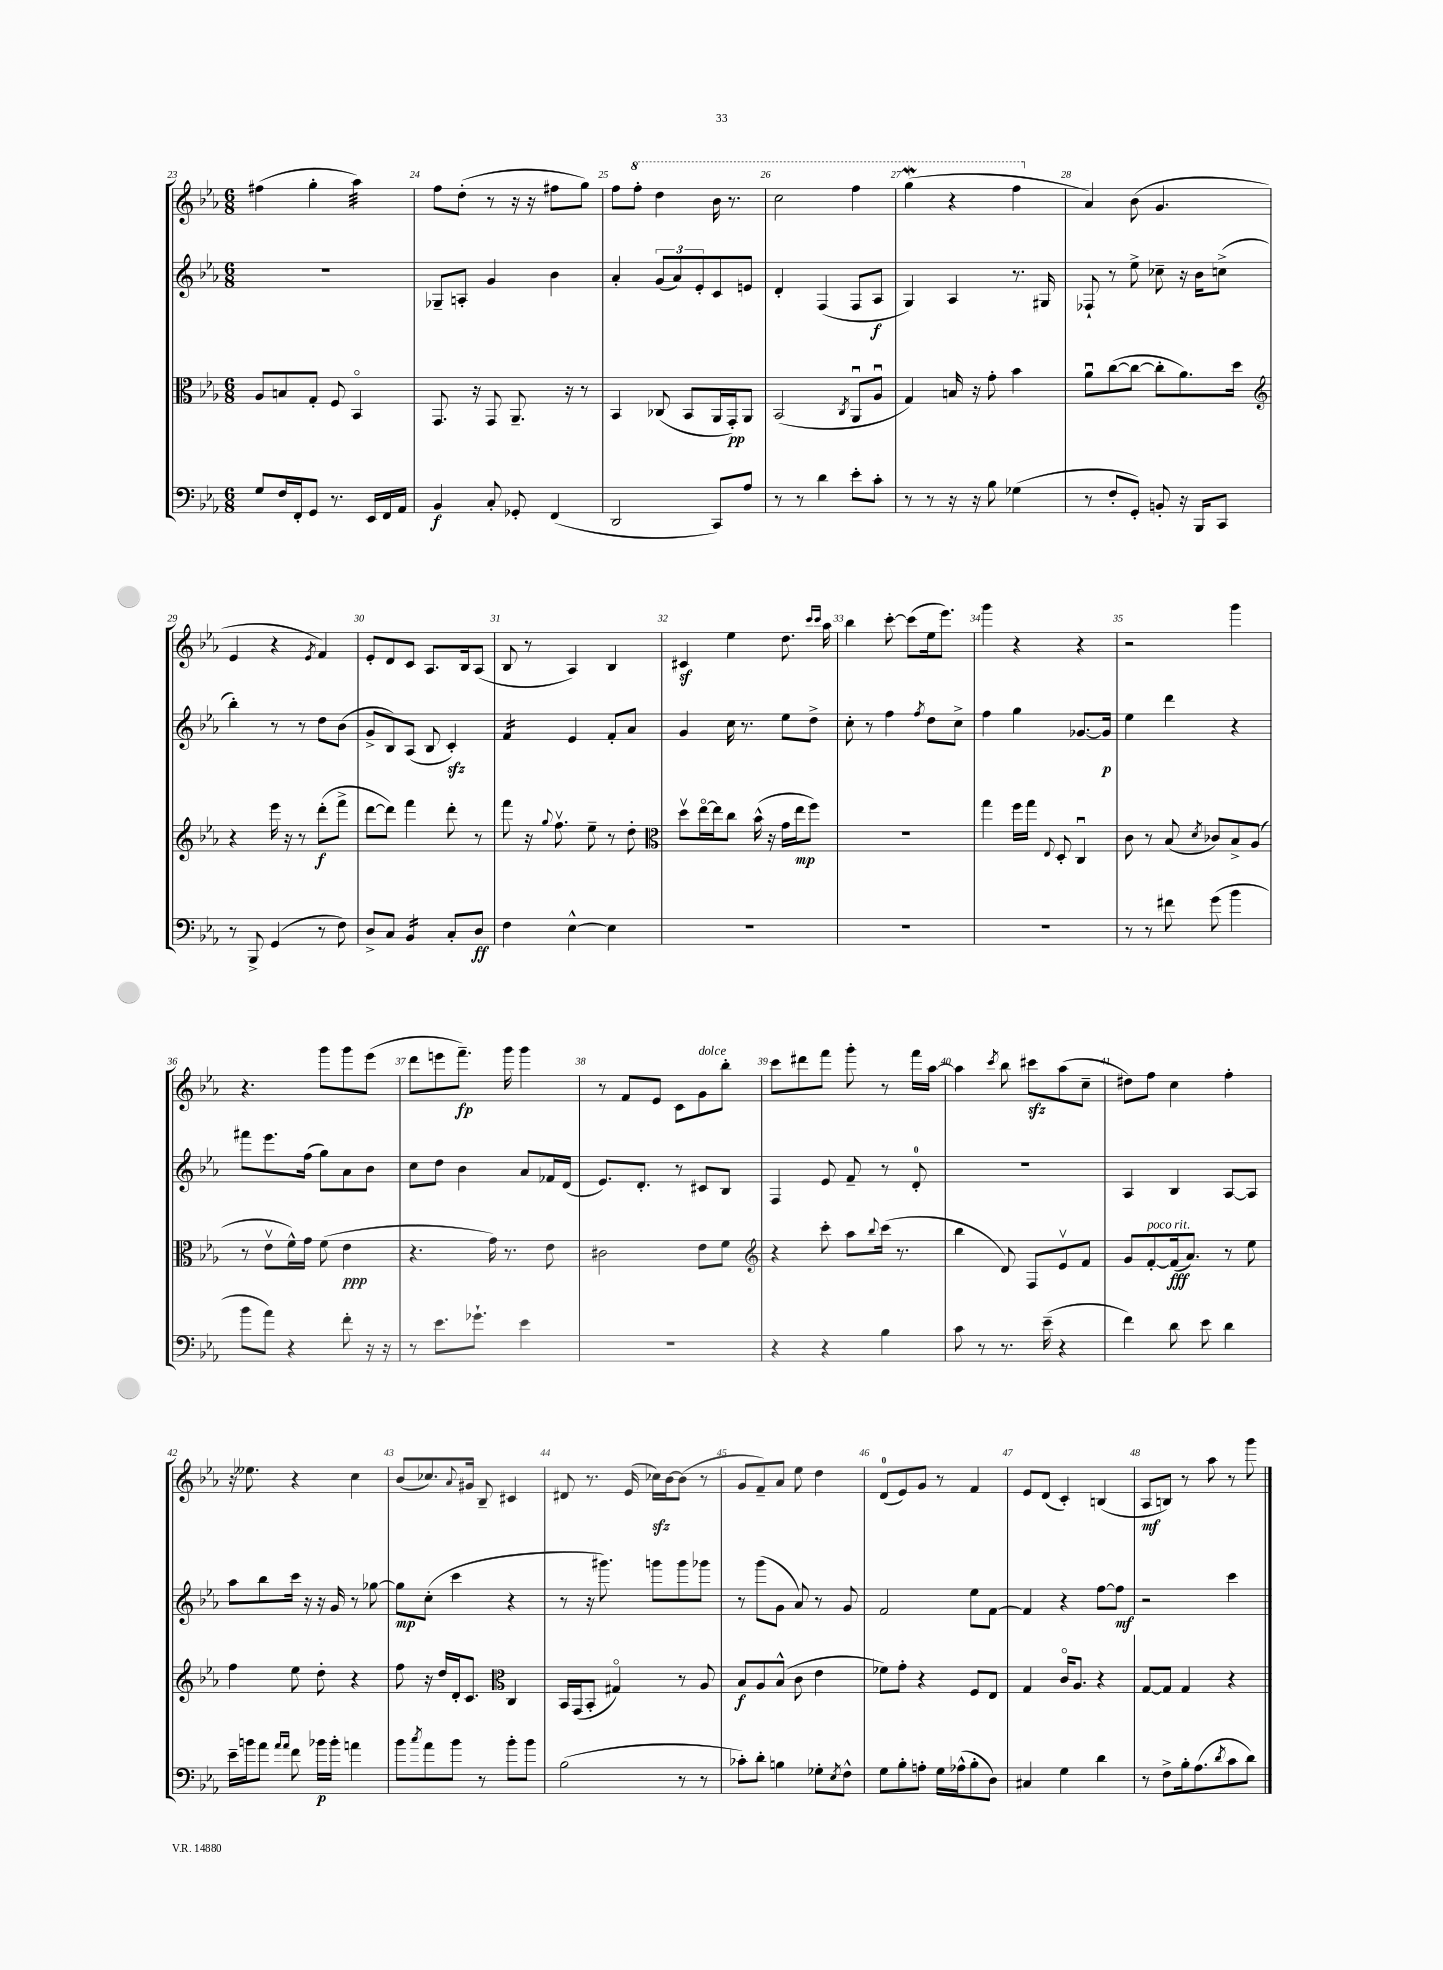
<<
\new StaffGroup <<
\new Staff = "s0" {
    \clef treble \key ees \major \numericTimeSignature \time 6/8
    fis''4( g''4-. aes''4:32) |
    f''8 d''8-.( r8 r16 r16 fis''8 g''8) |
    f''8 \ottava #1 f'''8-. d'''4 bes''16 r8. |
    c'''2 f'''4 |
    g'''4\mordent( r4 f'''4 \ottava #0 |
    aes'4) bes'8( g'4. |
    ees'4 r4 \acciaccatura { ees'8 } f'4) |
    ees'8-. d'8 c'8 aes8. bes16 aes8( |
    bes8 r8 aes4) bes4 |
    cis'4\sf ees''4 d''8. \grace { c'''16 c'''16 } aes''16 |
    bes''4 c'''8~-. c'''8( ees''16 ees'''8.) |
    g'''4 r4 r4 |
    r2 g'''4 |
    r4. g'''8 g'''8 ees'''8( |
    d'''8 e'''8 f'''8.--\fp) g'''16 g'''4 |
    r8 f'8 ees'8 c'8 g'8^\markup { \italic "dolce" } bes''8-. |
    c'''8 dis'''8 f'''8 g'''8-. r8 f'''16 aes''16~ |
    aes''4 \acciaccatura { c'''8 } bes''8 cis'''8\sfz aes''8( c''8-- |
    dis''8) f''8 c''4 f''4-. |
    r16 eeses''8. r4 c''4 |
    bes'8( ces''8.) \appoggiatura { aes'8 } gis'16 bes8-- cis'4 |
    dis'8 r8. ees'16( ces''16\sfz) bes'16~ bes'8( r8 |
    g'8 f'8--) aes'8 ees''8 d''4 |
    d'8-0( ees'8) g'8 r8 f'4 |
    ees'8 d'8( c'4-.) b4( |
    aes8\mf b8) r8 aes''8 r8 g'''8 \bar "|." |
}
\new Staff = "s1" {
    \clef treble \key ees \major \numericTimeSignature \time 6/8
    R2. |
    ges8-- a8-. g'4 bes'4 |
    aes'4-. \tuplet 3/2 { g'8( aes'8) ees'8-. } c'8 e'8 |
    d'4-. f4( f8 aes8\f |
    g4) aes4 r8. gis16 |
    fes8-! r8 ees''8-> ces''8-- r16 bes'16 c''8->( |
    bes''4-.) r8 r8 d''8 bes'8( |
    g'8-> bes8) aes8( bes8 c'4-.\sfz) |
    f'4:16 ees'4 f'8-. aes'8 |
    g'4 c''16 r8. ees''8 d''8-> |
    c''8-. r8 f''4 \acciaccatura { f''8 } d''8 c''8-> |
    f''4 g''4 ges'8.~ ges'16\p |
    ees''4 d'''4 r4 |
    fis'''8 ees'''8. f''16( g''8) aes'8 bes'8 |
    c''8 d''8 bes'4 aes'8 fes'16 d'16( |
    ees'8.) d'8.-. r8 cis'8 bes8 |
    f4 ees'8 f'8-- r8 d'8-0-. |
    R2. |
    aes4 bes4 aes8~ aes8 |
    aes''8 bes''8 c'''16 r16 r16 g'16 r8 ges''8~ |
    ges''8\mp c''8-.( c'''4 r4 |
    r8 r16 gis'''8.) g'''8 g'''8 ges'''8 |
    r8 g'''8( g'8 aes'8) r8 g'8 |
    f'2 ees''8 f'8~ |
    f'4 r4 f''8~ f''8\mf |
    r2 c'''4 \bar "|." |
}
\new Staff = "s2" {
    \clef alto \key ees \major \numericTimeSignature \time 6/8
    aes8 b8 g8-. f8 bes,4\flageolet |
    g,8. r16 g,8 aes,8.-- r16 r8 |
    bes,4 ces8( bes,8 aes,16 g,16-.\pp) aes,8 |
    bes,2( \acciaccatura { c8 } aes,8\downbow aes8\downbow |
    g4) b16 r16 g'8-. bes'4 |
    aes'8\downbow c''8~( c''8~ c''8-. aes'8.) d''16 |
    \clef treble r4 ees'''16 r16 r8 d'''8-.\f( f'''8-> |
    d'''8~ d'''8) f'''4 d'''8-. r8 |
    f'''8 r16 \appoggiatura { g''8 } f''8.\upbow ees''8-- r8 d''8-. |
    \clef alto d''8\upbow ees''16~\flageolet ees''16 c''8 bes'16-^( r16 g'16 ees''16\mp f''8) |
    R2. |
    g''4 f''16 g''16 \appoggiatura { ees8 } d8-. c4\downbow |
    c'8 r8 bes8( \acciaccatura { d'8 } ces'8) bes8-> aes8( |
    r8 ees'8\upbow f'16-^) g'16 f'8( ees'4\ppp |
    r4. g'16) r8. ees'8 |
    cis'2 ees'8 f'8 |
    \clef treble r4 c'''8-. aes''8 \appoggiatura { bes''8 } c'''16( r8. |
    bes''4 d'8) f8 ees'8\upbow f'8 |
    g'8 f'8~-.^\markup { \italic "poco rit." } f'16\fff( aes'8.) r8 ees''8 |
    f''4 ees''8 d''8-. r4 |
    f''8 r16 d''16 d'16-. c'8. \clef alto c4 |
    bes,16 g,16( bes,8-. gis4\flageolet) r8 aes8 |
    bes8\f aes8 bes8-^( c'8 ees'4 |
    fes'8) g'8-. r4 f8 ees8 |
    g4 c'16\flageolet aes8. r4 |
    g8~ g8 g4 r4 \bar "|." |
}
\new Staff = "s3" {
    \clef bass \key ees \major \numericTimeSignature \time 6/8
    g8 f16 f,16-. g,8 r8. ees,16 f,16 aes,16 |
    bes,4\f c8-. ges,8-. f,4( |
    d,2 c,8) aes8 |
    r8 r8 d'4 ees'8-. c'8-. |
    r8 r8 r16 r16 bes8 ges4( |
    r8 f8-. g,8-.) b,8-. r16 bes,,16 c,8 |
    r8 bes,,8-> g,4( r8 f8) |
    d8-> c8 bes,4:16 c8-. d8\ff |
    f4 ees4~-^ ees4 |
    R2. |
    R2. |
    R2. |
    r8 r8 fis'8 g'8( bes'4 |
    bes'8 aes'8) r4 f'8-. r16 r16 |
    r8 ees'8. ges'8.-! ees'4 |
    R2. |
    r4 r4 bes4 |
    c'8 r8 r8. ees'16--( r4 |
    f'4) d'8 ees'8 d'4 |
    ees'16-- b'16 aes'8 \grace { aes'16 aes'16 } f'8 bes'16\p bes'16-. a'4 |
    bes'8 \acciaccatura { c''8 } aes'8 bes'8 r8 bes'8-. bes'8 |
    bes2( r8 r8 |
    ces'8-.) d'8-. b4 ges8-. \acciaccatura { ees8 } f8-^ |
    g8 bes8-. a8-. g16 aes16-^( bes8-. d8) |
    cis4 g4 d'4 |
    r8 f8-> bes16-. aes8.( \acciaccatura { d'8 } c'8 d'8) \bar "|." |
}
>>
>>
\layout { \context { \Score currentBarNumber = #23 \override BarNumber.break-visibility = ##(#f #t #t) barNumberVisibility = #all-bar-numbers-visible } }
